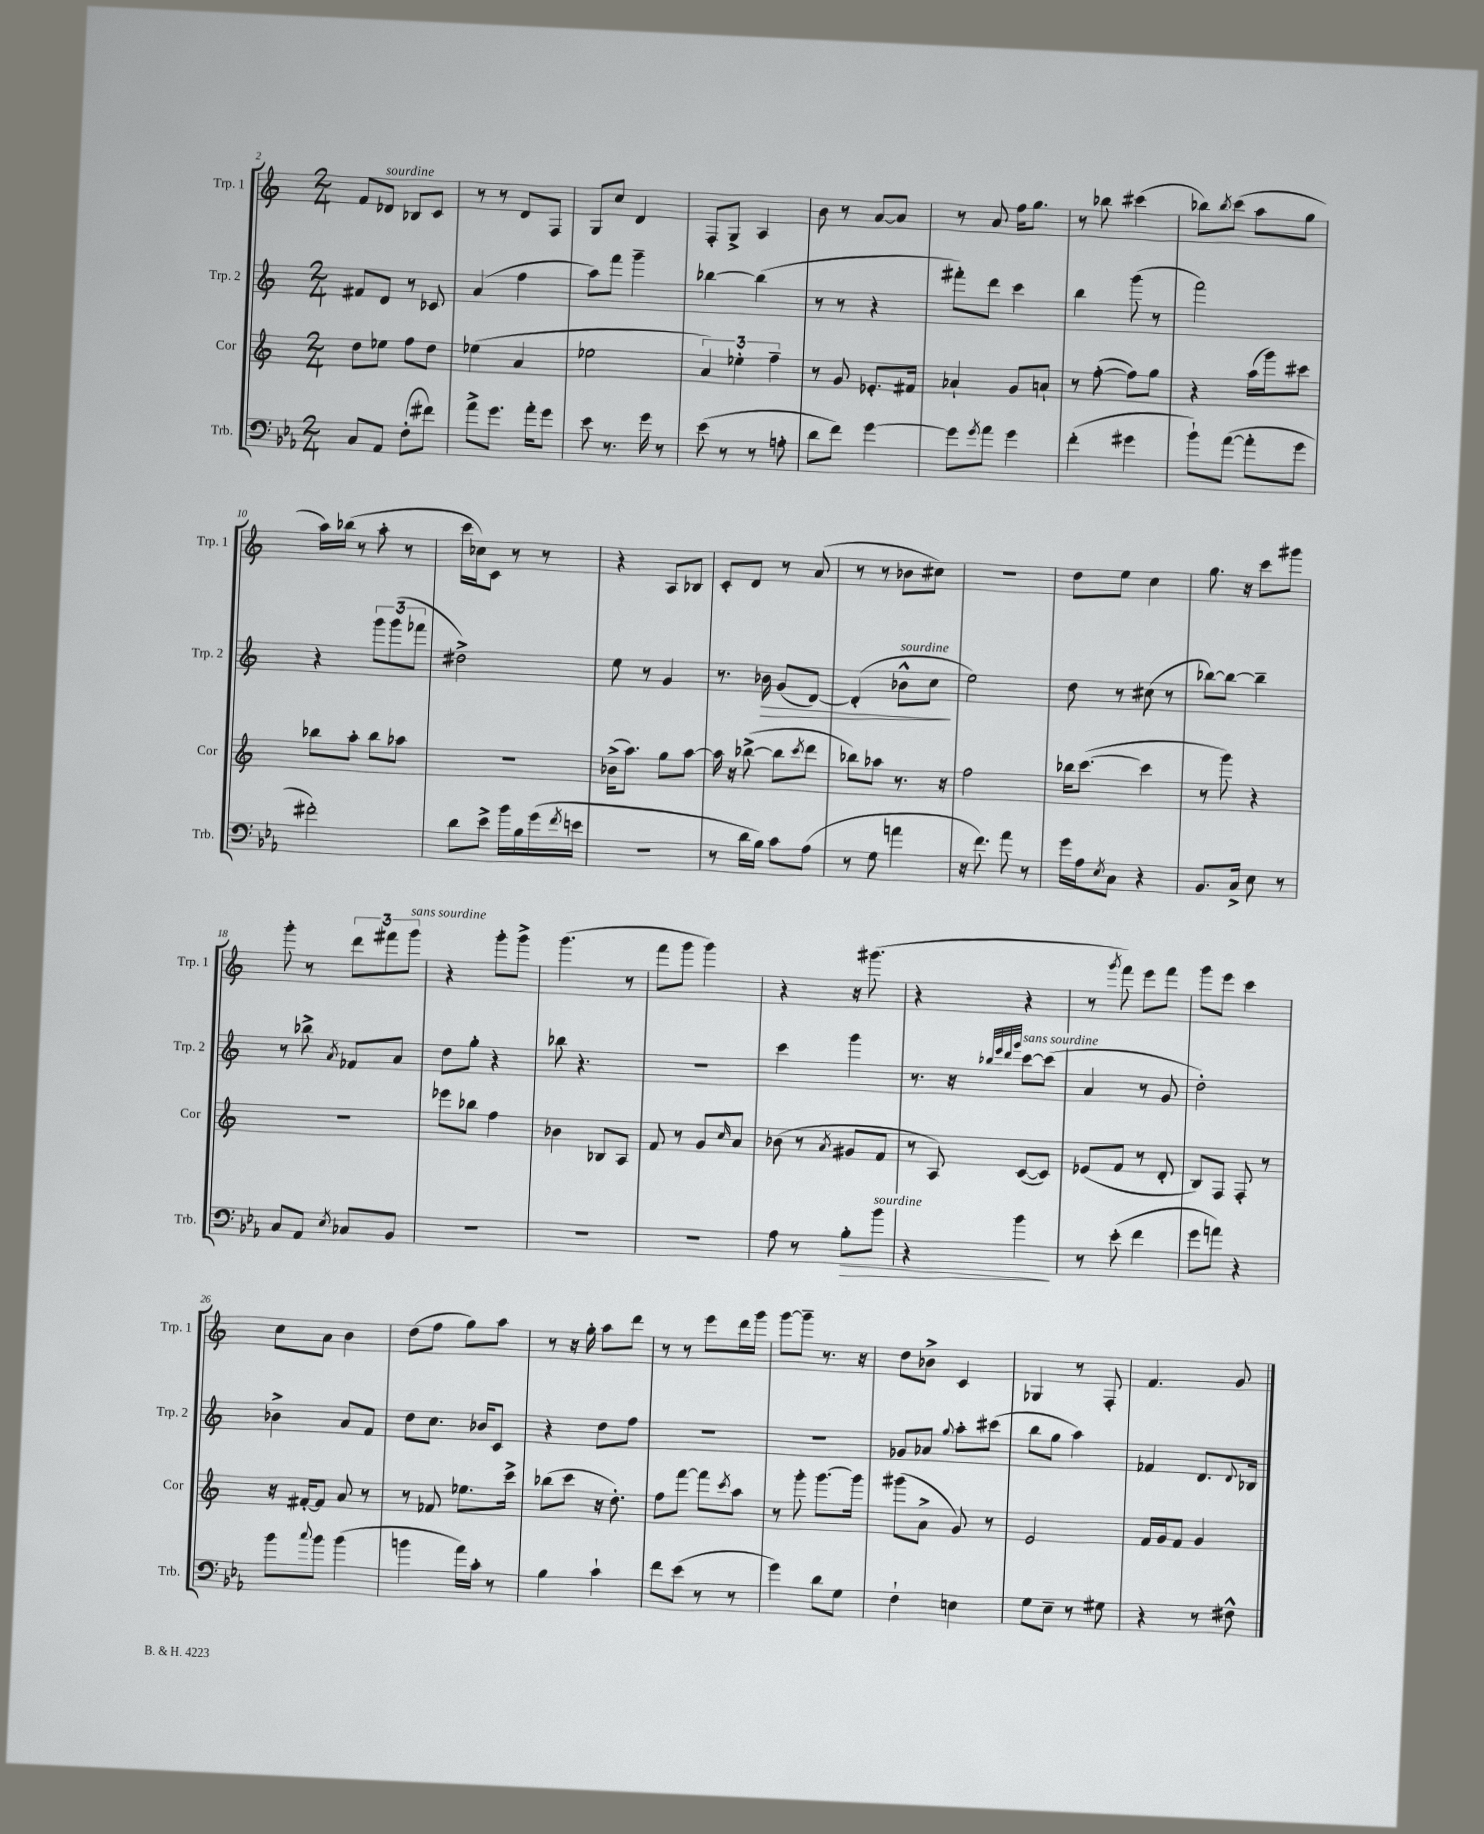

**kern	**kern	**kern	**kern
*staff4	*staff3	*staff2	*staff1
*clefF4	*clefG2	*clefG2	*clefG2
*k[b-e-a-]	*k[]	*k[]	*k[]
*M2/4	*M2/4	*M2/4	*M2/4
8C	8dd	8f#	8f
8AA-	8ee-	8d	8d-
(8F'	8ff	8r	8B-
8f#)	8dd	8c-	8c
=	=	=	=
8a-^	(4ee-	(4a	8r
8.g	.	.	8r
.	4a	4ff	8d
16a-'	.	.	.
8g	.	.	8F
=	=	=	=
8e-	2ee-	8aa)	8G
8.r	.	8fff	8cc
.	.	4ggg~	4d
16g	.	.	.
8r	.	.	.
=	=	=	=
(8e-	6a)	[4bb-	8F'
8r	.	.	8G^
.	6ee-'	.	.
8r	.	(4bb-]	4A
.	6ff~	.	.
8A'	.	.	.
=	=	=	=
8d	8r	8r	8b
8f)	8g	8r	8r
[4g	8.e-'	4r	[8a
.	.	.	8a]
.	16f#	.	.
=	=	=	=
8g]	4a-`	8fff#')	8r
8qg	.	.	.
8a-	.	8ddd	8a
4g	8g	4ccc	16ff
.	.	.	8.gg
.	8a`	.	.
=	=	=	=
(4f'	8r	4bb	8r
.	([8ff'	.	8bb-
4g#	8ff])	(8ggg	(4ccc#
.	8gg	8r	.
=	=	=	=
8b-`)	4r	2fff)	8bb-)
.	.	.	8qbb-
([8a-	.	.	(8ccc
8a-']	(16aa	.	8aa
.	16ggg)	.	.
8g	8ccc#	.	8gg
=	=	=	=
2f#')	8bb-	4r	16aa)
.	.	.	(16bb-
.	8aa'	.	8r
.	8bb-	12ggg	8aa'
.	.	(12ggg	.
.	8aa-	.	8r
.	.	12fff-	.
=	=	=	=
8d	2r	2dd#^)	16ccc
.	.	.	16cc-)
8e-^	.	.	8c
16b-	.	.	8r
16B-	.	.	.
(16g	.	.	8r
8qf	.	.	.
16e	.	.	.
=	=	=	=
2r	(16b-^	8ee	4r
.	8.aa)	.	.
.	.	8r	.
.	8gg	4g	8A
.	[8aa	.	8B-
=	=	=	=
8r	16aa]	8.r	8c'
.	16r	.	.
16d	([8bb-^	.	8d
16B-)	.	16b-	.
8c	8bb-]	(8g	8r
.	8qccc	.	.
(8A-	8ddd	[8d)	(8a
=	=	=	=
8r	8bb-)	(4d']	8r
8G	8aa-	.	8r
4a	8.r	8b-^^	8b-
.	.	8cc	8cc#)
.	16r	.	.
=	=	=	=
16r	2ff	2ee)	2r
8.f)	.	.	.
8a-	.	.	.
8r	.	.	.
=	=	=	=
16g	16bb-	8dd	8dd
16A-	([8.ccc	.	.
8qE-	.	.	.
8C	.	8r	8ee
4r	4ccc]	(8cc#	4cc
.	.	8r	.
=	=	=	=
8.BB-	8r	[8bb-)	8.gg
.	8ggg)	8bb-_	.
16C^	.	.	16r
8E-	4r	4bb-~]	8ccc
8r	.	.	8ggg#
=	=	=	=
8C	2r	8r	8ggg'
8AA-	.	8bb-^	8r
8qE-	.	8qa	.
8C-	.	8f-	12ddd
.	.	.	12fff#
8BB-	.	8a	.
.	.	.	12ggg
=	=	=	=
2r	8eee-	8dd	4r
.	8bb-	8gg'	.
.	4ff	4r	8ggg'
.	.	.	8ggg^
=	=	=	=
2r	4b-	8bb-	(4.ggg
.	.	4.r	.
.	8B-	.	.
.	8A	.	8r
=	=	=	=
2r	8f	2r	8fff
.	8r	.	8ggg
.	8g	.	4ggg)
.	16qqcc	.	.
.	8a	.	.
=	=	=	=
8A-	(8b-	4ccc	4r
8r	8r	.	.
.	8qa	.	.
8B-'	8g#	4ggg	16r
.	.	.	(8.ggg#
8b-	8f	.	.
=	=	=	=
4r	8r	8.r	4r
.	8A)	.	.
.	.	16r	.
.	.	32qqbb-	.
.	.	32qqeee	.
.	.	32qqddd	.
.	.	32qqggg	.
4b-	([8c	[8ccc	4r
.	8c])	(8ccc]	.
=	=	=	=
8r	(8e-	4a	8r
.	.	.	8qggg
(8e-'	8f	.	8fff)
4f	8r	8r	8eee
.	8d'	8g	8fff
=	=	=	=
8g	8B)	2dd')	8ggg
8a)	8F	.	8eee
4r	8F'	.	4ccc
.	8r	.	.
=	=	=	=
8b-	16r	4b-^	8cc
.	[16f#'	.	.
8qqcc	.	.	.
8b-	8f#]	.	8a
(4b-	8a	8a	4b
.	8r	8f	.
=	=	=	=
4b	8r	8dd	(8dd
.	8f-	8.cc	8ff
16a-)	8.ee-	.	8gg)
16c'	.	16b-	.
8r	.	8c	8aa
.	16ccc^	.	.
=	=	=	=
4B-	(8bb-	4r	8r
.	8ccc	.	16r
.	.	.	16gg'
4c`	16r	8dd	8aa
.	8.dd')	.	.
.	.	8ff	8ddd
=	=	=	=
8f	8ff	2r	8r
(8e-	[8fff	.	8r
8r	8fff]	.	8eee
.	8qccc	.	.
8r	8aa	.	16ddd
.	.	.	16ggg
=	=	=	=
4g)	8r	2r	[8ggg
.	8ggg'	.	8ggg~]
8d	[8.ggg	.	8.r
8G	.	.	.
.	16ggg]	.	16r
=	=	=	=
4F`	(8ggg#	8g-	8dd
.	8a^	8a-	8b-^
.	.	8qqgg	.
4E	8g)	8aa'	4c
.	8r	(8ccc#	.
=	=	=	=
8G	2e	8bb	4G-
8E-~	.	8gg	.
8r	.	4aa)	8r
8G#	.	.	8F'
=	=	=	=
4r	16f	4f-	4.f
.	16g	.	.
.	8f	.	.
8r	4g	8.d	.
8F#^^	.	.	8g
.	.	8qqd	.
.	.	16B-	.
==	==	==	==
*-	*-	*-	*-
